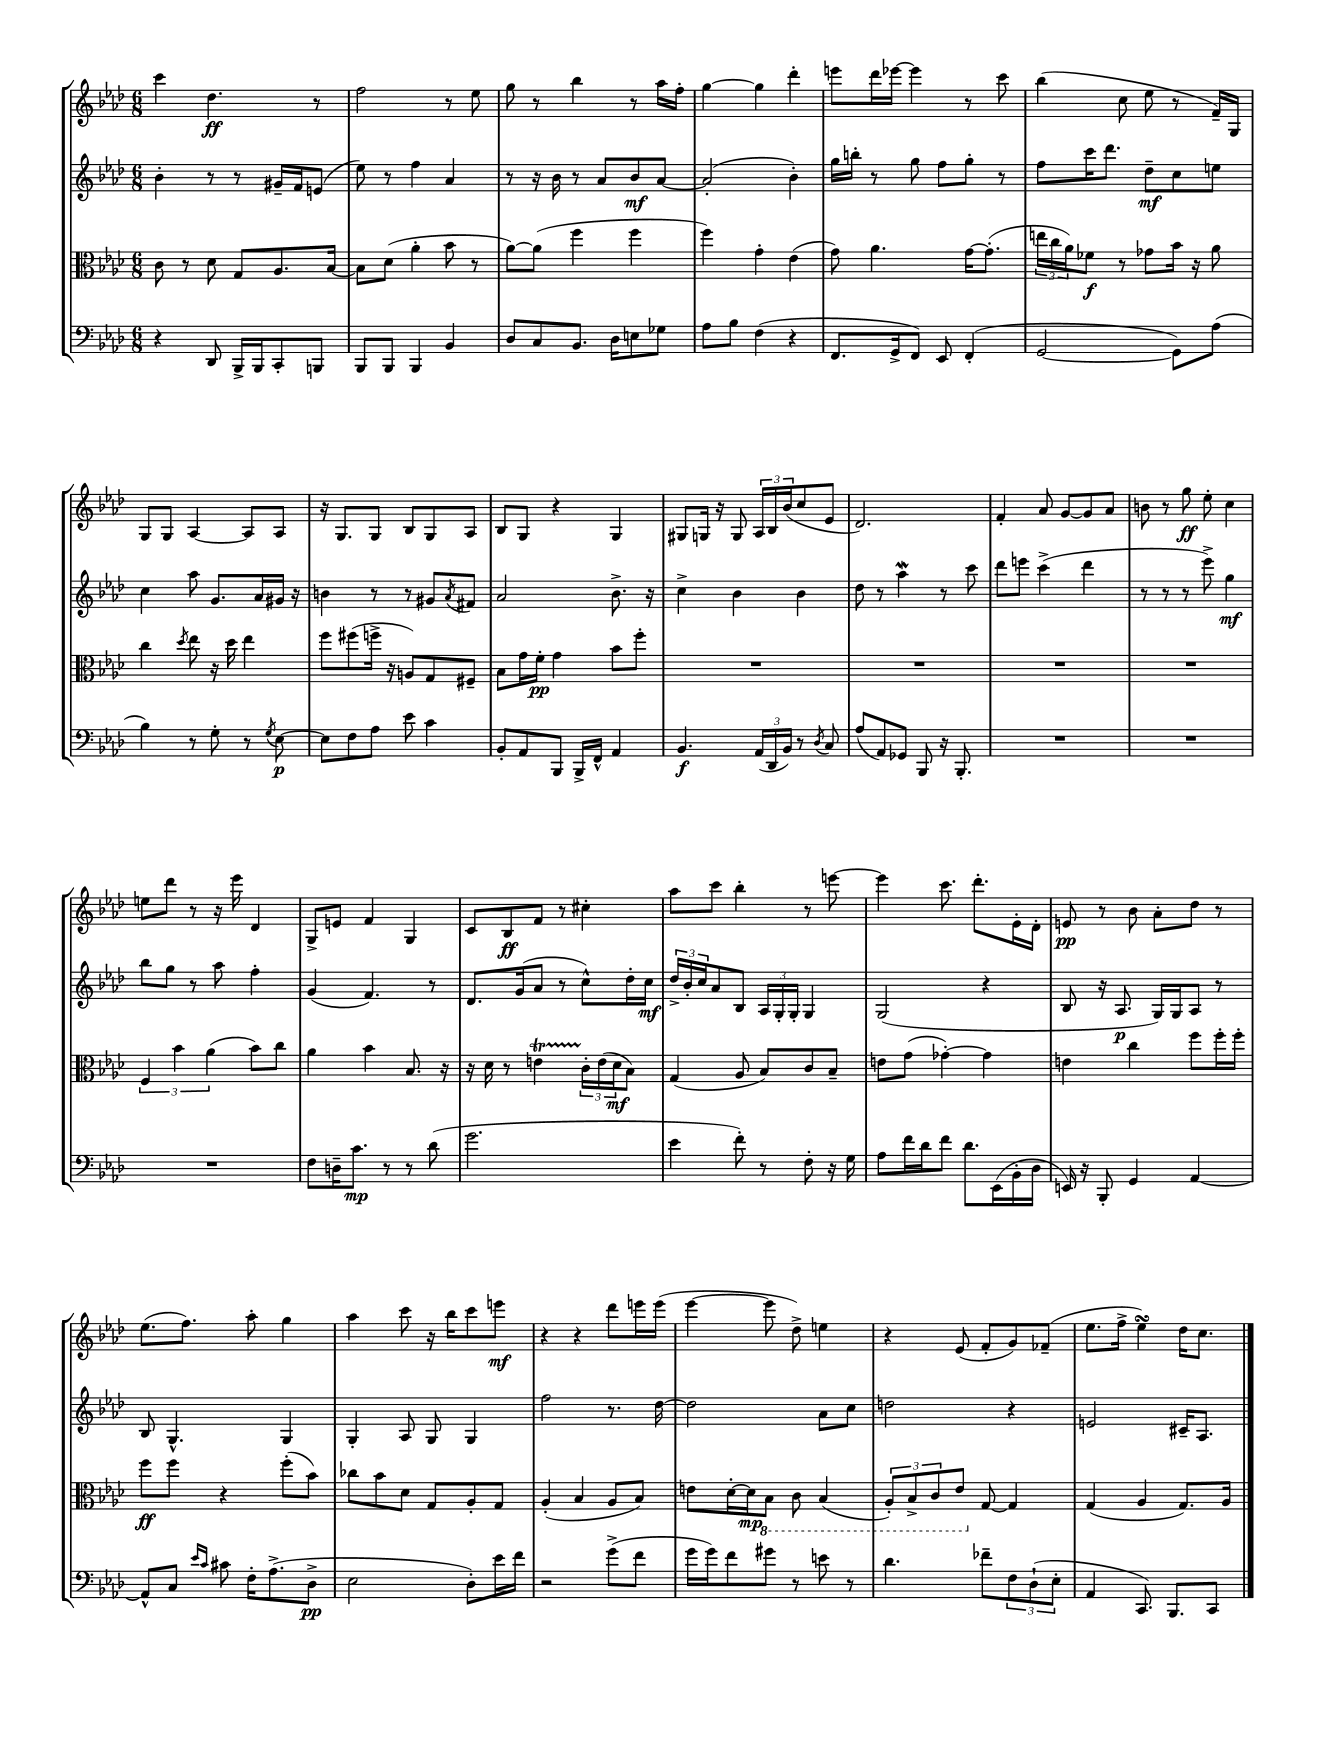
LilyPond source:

<<
\new StaffGroup <<
\new Staff = "s0" {
    \clef treble \key aes \major \numericTimeSignature \time 6/8
    c'''4 des''4.\ff r8 |
    f''2 r8 ees''8 |
    g''8 r8 bes''4 r8 aes''16 f''16-. |
    g''4~ g''4 des'''4-. |
    e'''8 des'''16 ees'''16~ ees'''4 r8 c'''8 |
    bes''4( c''8 ees''8 r8 f'16--) g16 |
    g8 g8 aes4~ aes8 aes8 |
    r16 g8. g8 bes8 g8 aes8 |
    bes8 g8 r4 g4 |
    gis8 g16 r16 g8 \tuplet 3/2 { aes16 bes16 bes'16( } c''8 ees'8 |
    des'2.) |
    f'4-. aes'8 g'8~ g'8 aes'8 |
    b'8 r8 g''8\ff ees''8-. c''4 |
    e''8 des'''8 r8 r16 ees'''16 des'4 |
    g8-> e'8 f'4 g4 |
    c'8 bes8\ff f'8 r8 cis''4-. |
    aes''8 c'''8 bes''4-. r8 e'''8~ |
    e'''4 c'''8. des'''8.-. ees'16-. des'16-. |
    e'8\pp r8 bes'8 aes'8-. des''8 r8 |
    ees''8.( f''8.) aes''8-. g''4 |
    aes''4 c'''8 r16 bes''16 c'''8 e'''8\mf |
    r4 r4 des'''8 e'''16 e'''16( |
    ees'''4~ ees'''8 des''8->) e''4 |
    r4 ees'8( f'8-. g'8) fes'8--( |
    ees''8. f''16-> ees''4\turn) des''16 c''8. \bar "|." |
}
\new Staff = "s1" {
    \clef treble \key aes \major \numericTimeSignature \time 6/8
    bes'4-. r8 r8 gis'16-- f'16 e'8( |
    ees''8) r8 f''4 aes'4 |
    r8 r16 bes'16 r8 aes'8 bes'8\mf aes'8~ |
    aes'2-.( bes'4-.) |
    g''16 b''16-. r8 g''8 f''8 g''8-. r8 |
    f''8 c'''16 des'''8. des''8--\mf c''8 e''8 |
    c''4 aes''8 g'8. aes'16 gis'16 r16 |
    b'4 r8 r8 gis'8 \acciaccatura { aes'8 } fis'8 |
    aes'2 bes'8.-> r16 |
    c''4-> bes'4 bes'4 |
    des''8 r8 aes''4\mordent r8 c'''8 |
    des'''8 e'''8 c'''4->( des'''4 |
    r8 r8 r8 ees'''8->) g''4\mf |
    bes''8 g''8 r8 aes''8 f''4-. |
    g'4( f'4.) r8 |
    des'8. g'16( aes'8 r8 c''8-^) des''16-. c''16\mf |
    \tuplet 3/2 { des''16-> bes'16-. c''16 } aes'8 bes8 \tuplet 3/2 { aes16 g16-. g16-. } g4 |
    g2( r4 |
    bes8 r16 aes8.\p g16) g16 aes8 r8 |
    bes8 g4.-^ g4 |
    g4-. aes8 g8 g4 |
    f''2 r8. des''16~ |
    des''2 aes'8 c''8 |
    d''2 r4 |
    e'2 cis'16-- aes8. \bar "|." |
}
\new Staff = "s2" {
    \clef alto \key aes \major \numericTimeSignature \time 6/8
    c'8 r8 des'8 g8 aes8. bes16~ |
    bes8 des'8( aes'4-. bes'8 r8 |
    aes'8~) aes'8( f''4 f''4 |
    f''4) g'4-. ees'4( |
    g'8) aes'4. g'16~ g'8.-.( |
    \tuplet 3/2 { e''16 c''16 aes'16) } fes'8\f r8 ges'8 bes'16 r16 aes'8 |
    c''4 \acciaccatura { des''8 } ees''8 r16 des''16 ees''4 |
    f''8 fis''8( f''16-> r16 a8) g8 fis8-- |
    bes8 g'16 f'16-.\pp g'4 bes'8 f''8-. |
    R2. |
    R2. |
    R2. |
    R2. |
    \tuplet 3/2 { f4 bes'4 aes'4( } bes'8) c''8 |
    aes'4 bes'4 bes8. r16 |
    r16 des'16 r8 e'4\startTrillSpan \tuplet 3/2 { c'16-.\stopTrillSpan e'16( des'16\mf } bes8) |
    g4( aes8 bes8) c'8 bes8-- |
    e'8 g'8( ges'4~-.) ges'4 |
    e'4 c''4 f''8 f''16-. f''16-. |
    f''8\ff f''8 r4 f''8-.( bes'8) |
    ces''8 bes'8 des'8 g8 aes8-. g8 |
    aes4-.( bes4 aes8 bes8) |
    e'8 des'16~-. des'16\mp \ottava #-1 bes,8 c8 bes,4( |
    \tuplet 3/2 { aes,8-.) bes,8-> c8 } ees8 \ottava #0 g8~ g4 |
    g4( aes4 g8.) aes16 \bar "|." |
}
\new Staff = "s3" {
    \clef bass \key aes \major \numericTimeSignature \time 6/8
    r4 des,8 bes,,16-> bes,,16 c,8-. b,,8 |
    bes,,8 bes,,8 bes,,4 bes,4 |
    des8 c8 bes,8. des16 e8 ges8 |
    aes8 bes8 f4( r4 |
    f,8. g,16-> f,8) ees,8 f,4-.( |
    g,2~ g,8) aes8( |
    bes4) r8 g8-. r8 \acciaccatura { g8 } ees8~\p |
    ees8 f8 aes8 ees'8 c'4 |
    bes,8-. aes,8 bes,,8 bes,,16-> f,16-^ aes,4 |
    bes,4.\f \tuplet 3/2 { aes,16( des,16 bes,16) } r8 \acciaccatura { des8 } c8 |
    aes8( aes,8) ges,8 bes,,8 r16 bes,,8.-. |
    R2. |
    R2. |
    R2. |
    f8 d16-- c'8.\mp r8 r8 des'8( |
    g'2. |
    ees'4 f'8-.) r8 f8-. r16 g16 |
    aes8 f'16 des'16 f'8 des'8. ees,16( bes,16-. des16 |
    e,16) r16 bes,,8-. g,4 aes,4~ |
    aes,8-^ c8 \grace { ees'16 c'16 } cis'8 f16-. aes8.->( des8->\pp |
    ees2 des8-.) ees'16 f'16 |
    r2 g'8->( f'8 |
    g'16 g'16) f'8 gis'8 r8 e'8 r8 |
    des'4. fes'8-- \tuplet 3/2 { f8 des8-!( ees8-. } |
    aes,4 c,8.) bes,,8. c,8 \bar "|." |
}
>>
>>
\layout { \context { \Score \remove "Bar_number_engraver" } }
